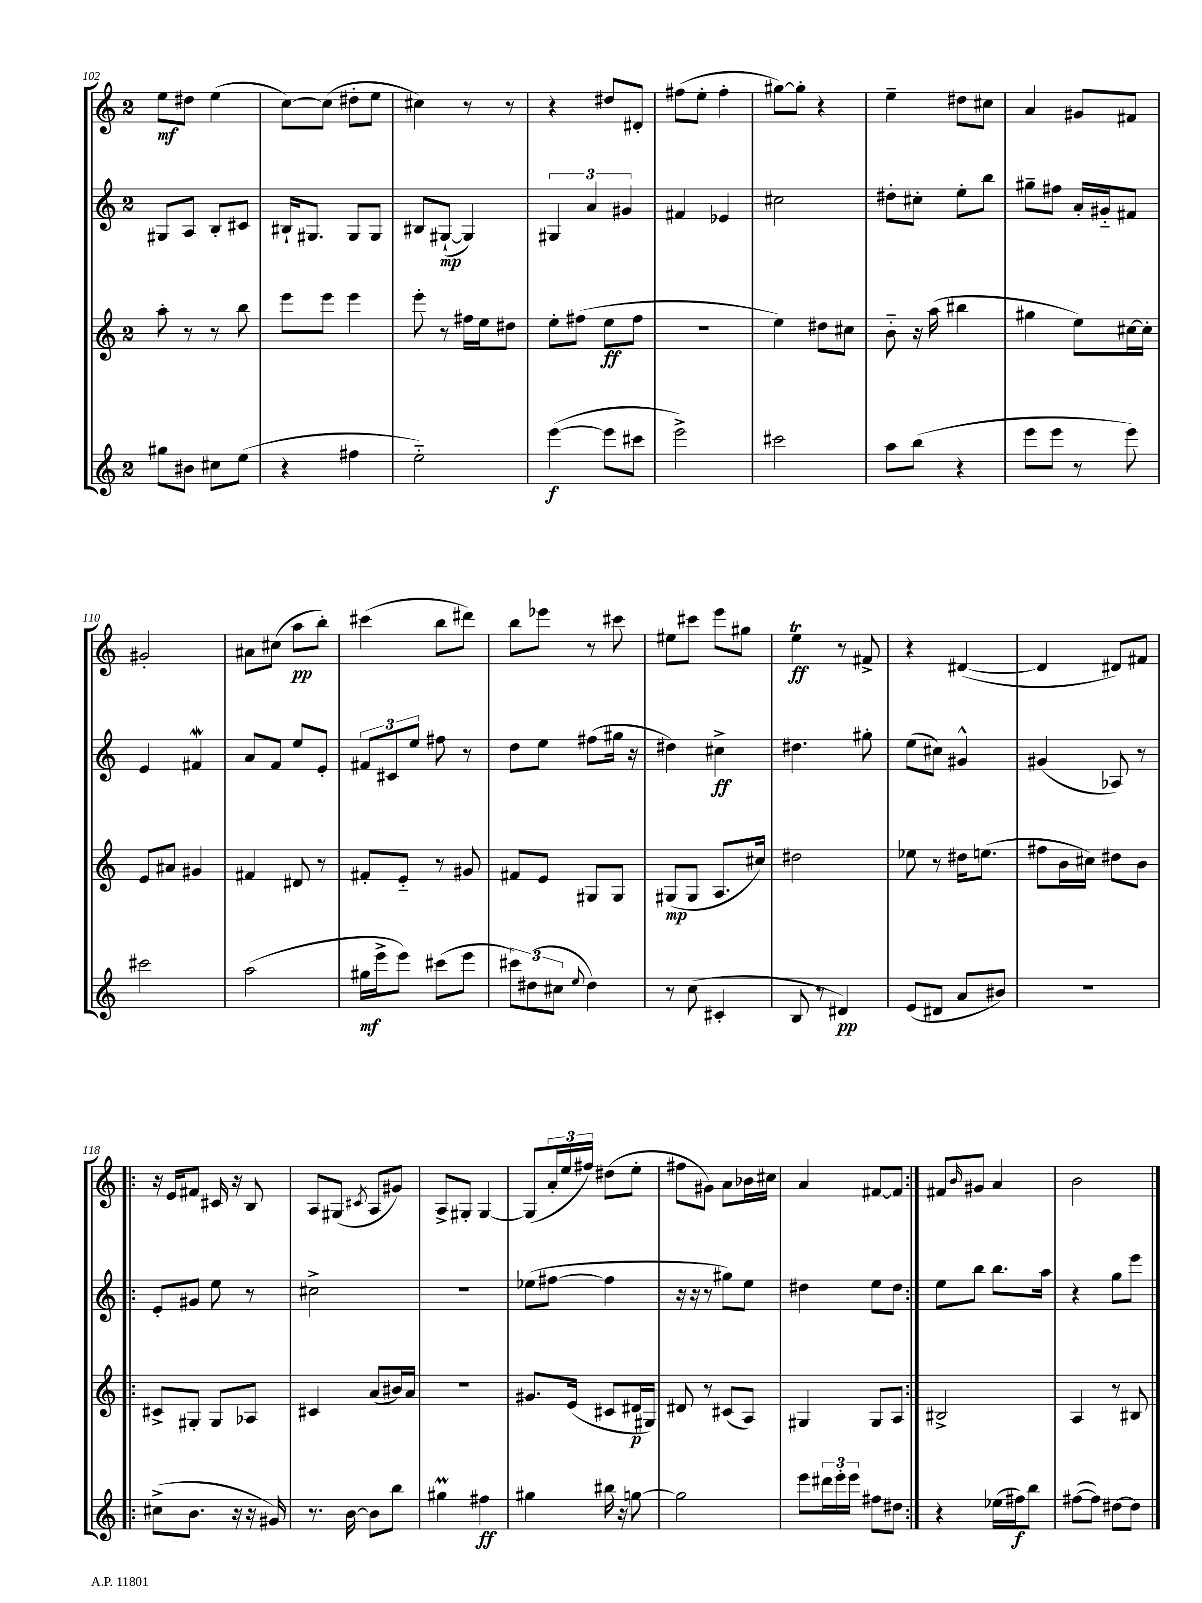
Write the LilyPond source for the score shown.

<<
\new StaffGroup <<
\new Staff = "s0" {
    \clef treble \key c \major \once \override Staff.TimeSignature.style = #'single-digit \time 2/4
    e''8\mf dis''8 e''4( |
    c''8~) c''8( dis''8-. e''8 |
    cis''4) r8 r8 |
    r4 dis''8 dis'8-. |
    fis''8( e''8-. fis''4-. |
    gis''8~) gis''8-. r4 |
    e''4-- dis''8 cis''8 |
    a'4 gis'8 fis'8 |
    gis'2-. |
    ais'8 cis''8( a''8\pp b''8-.) |
    cis'''4( b''8 dis'''8) |
    b''8 ees'''8 r8 cis'''8 |
    eis''8 cis'''8 e'''8 gis''8 |
    e''4\trill\ff r8 fis'8-> |
    r4 dis'4~( |
    dis'4 dis'8) fis'8 |
    \repeat volta 2 { r16 e'16 fis'8 cis'16 r16 b8 |
    a8 gis8( \acciaccatura { cis'8 } a8 gis'8) |
    a8-> gis8-. gis4~ |
    gis8( \tuplet 3/2 { a'16-. e''16 fis''16) } dis''8( e''8-. |
    fis''8 gis'8) a'8 bes'16 cis''16 |
    a'4 fis'8~ fis'8 | }
    fis'8 \grace { b'16 } gis'8 a'4 |
    b'2 \bar "|." |
}
\new Staff = "s1" {
    \clef treble \key c \major \once \override Staff.TimeSignature.style = #'single-digit \time 2/4
    gis8 a8 b8-. cis'8 |
    bis16-! gis8. gis8 gis8 |
    bis8 gis8~-!\mp( gis4) |
    \tuplet 3/2 { gis4 a'4 gis'4 } |
    fis'4 ees'4 |
    cis''2 |
    dis''8-. cis''8-. e''8-. b''8 |
    gis''8-- fis''8 a'16-. gis'16-_ fis'8 |
    e'4 fis'4\mordent |
    a'8 f'8 e''8 e'8-. |
    \tuplet 3/2 { fis'8 cis'8 e''8 } fis''8 r8 |
    d''8 e''8 fis''8( gis''16 r16 |
    dis''4) cis''4->\ff |
    dis''4. gis''8-. |
    e''8( cis''8) gis'4-^ |
    gis'4( aes8) r8 |
    \repeat volta 2 { e'8-. gis'8 e''8 r8 |
    cis''2-> |
    R2 |
    ees''8( fis''8~ fis''4 |
    r16 r16 r8 gis''8) e''8 |
    dis''4 e''8 dis''8 | }
    e''8 b''8 b''8. a''16 |
    r4 g''8 e'''8 \bar "|." |
}
\new Staff = "s2" {
    \clef treble \key c \major \once \override Staff.TimeSignature.style = #'single-digit \time 2/4
    a''8-. r8 r8 b''8 |
    e'''8 e'''8 e'''4 |
    e'''8-. r8 fis''16 e''16 dis''8 |
    e''8-. fis''8( e''8\ff fis''8 |
    R2 |
    e''4) dis''8 cis''8 |
    b'8-_ r16 a''16( bis''4 |
    gis''4 e''8) cis''16~ cis''16-. |
    e'8 ais'8 gis'4 |
    fis'4 dis'8 r8 |
    fis'8-. e'8-_ r8 gis'8 |
    fis'8 e'8 gis8 gis8 |
    gis8\mp( gis8 a8. cis''16) |
    dis''2 |
    ees''8 r8 dis''16 e''8.( |
    fis''8 b'16 cis''16) dis''8 b'8 |
    \repeat volta 2 { cis'8-> gis8-. gis8 aes8 |
    cis'4 a'8( bis'16) a'16 |
    R2 |
    gis'8. e'16( cis'8 dis'16\p gis16) |
    dis'8 r8 cis'8( a8) |
    gis4 gis8 a8 | }
    bis2-> |
    a4 r8 bis8 \bar "|." |
}
\new Staff = "s3" {
    \clef treble \key c \major \once \override Staff.TimeSignature.style = #'single-digit \time 2/4
    gis''8 bis'8 cis''8 e''8( |
    r4 fis''4 |
    e''2-_) |
    e'''4~\f( e'''8 cis'''8 |
    e'''2->) |
    cis'''2 |
    a''8 b''8( r4 |
    e'''8 e'''8 r8 e'''8) |
    cis'''2 |
    a''2( |
    gis''16\mf e'''16-> e'''8) cis'''8( e'''8 |
    \tuplet 3/2 { cis'''8) dis''8( cis''8 } \appoggiatura { e''8 } dis''4) |
    r8 c''8( cis'4-. |
    b8 r8 dis'4\pp) |
    e'8( dis'8 a'8 bis'8) |
    r2 |
    \repeat volta 2 { cis''8->( b'8. r16 r16 gis'16) |
    r8. b'16~ b'8 b''8 |
    gis''4\prall fis''4\ff |
    gis''4 bis''16 r16 g''8~ |
    g''2 |
    e'''8 \tuplet 3/2 { dis'''16 e'''16-. e'''16 } fis''8 dis''8 | }
    r4 ees''16( fis''16\f) b''8 |
    fis''8~( fis''8) dis''8~ dis''8 \bar "|." |
}
>>
>>
\layout { \context { \Score currentBarNumber = #102 } }
